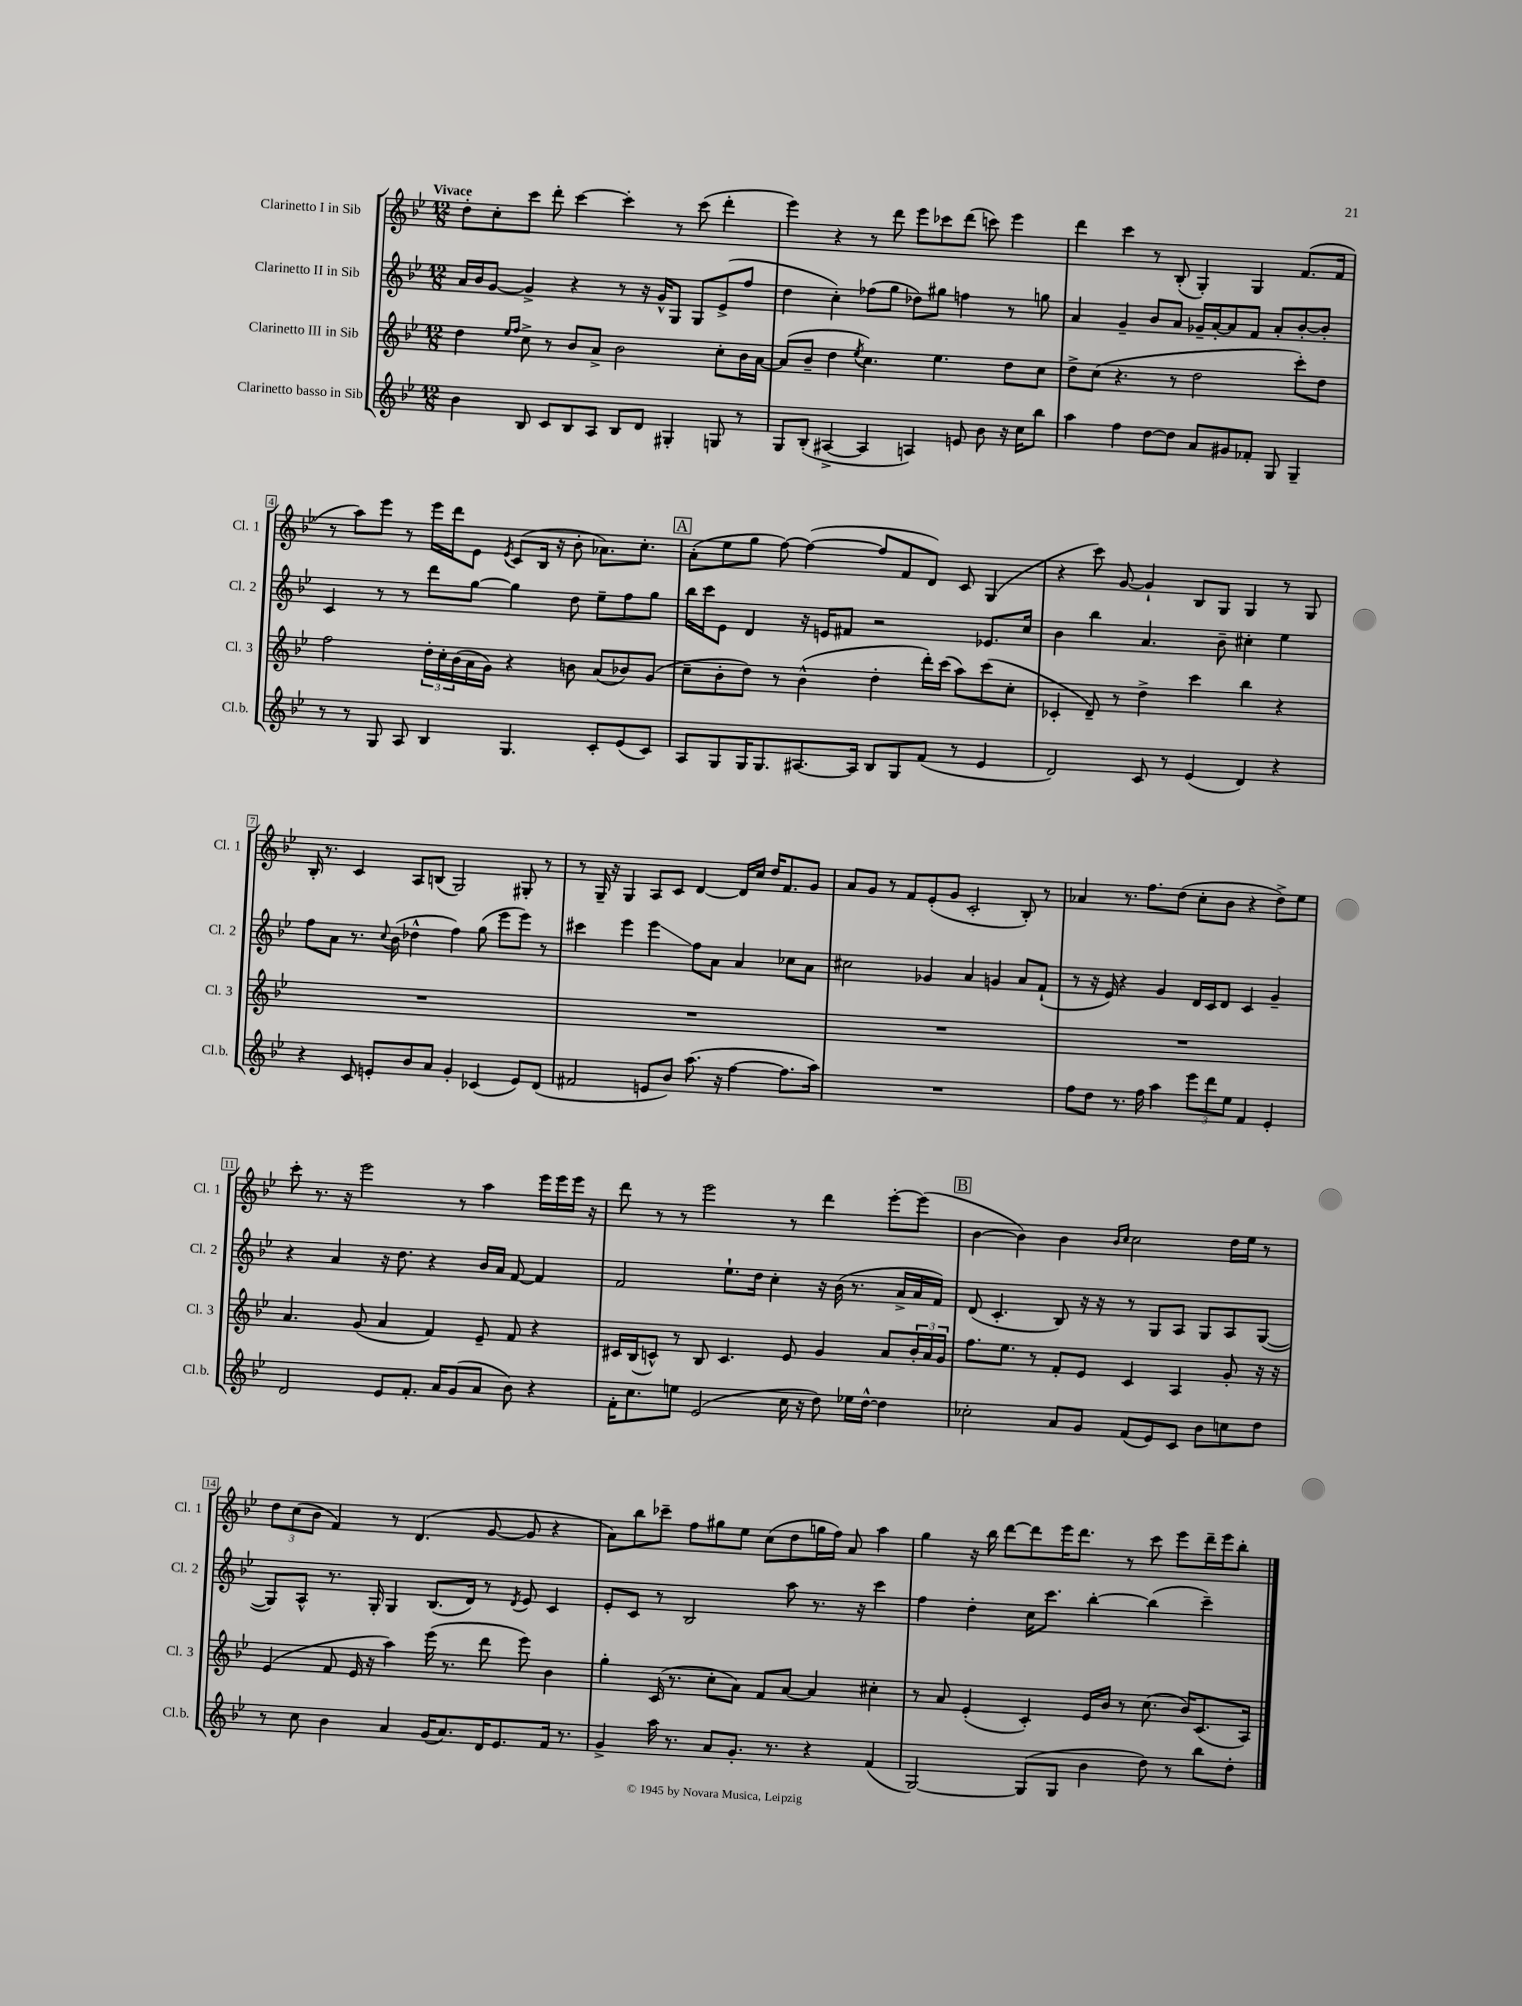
<<
\new StaffGroup <<
\new Staff = "s0" \with { instrumentName = "Clarinetto I in Sib" shortInstrumentName = "Cl. 1" } {
    \clef treble \key bes \major \numericTimeSignature \time 12/8 \tempo "Vivace"
    d''8-. c''8-. c'''8 d'''8-. c'''4~ c'''4-. r8 c'''8( d'''4-. |
    ees'''4) r4 r8 d'''8 ees'''8 ces'''8 d'''8( c'''8) ees'''4 |
    d'''4 c'''4 r8 bes8-.( g4-.) g4 f'8.( f'16 |
    r8 a''8) ees'''8 r8 ees'''16 d'''16 ees'8 \acciaccatura { ees'8 } c'8( bes16 r16 bes'8-. aes'8.) c''8.-. |
    \mark \markup { \box "A" } a'8-.( ees''8 g''8 f''8~) f''4~( f''8 f'8 d'8) c'8 g4( |
    r4 c'''8) g'8~ g'4-! bes8 g8 g4 r8 g8 |
    bes16-. r8. c'4 a8 b8( g2) gis8-. r8 |
    r8 g16-- r16 g4 a8 c'8 d'4~ d'16 c''16 d''16 f'8. g'8 |
    a'8 g'8 r8 f'8 ees'8-.( g'8 c'2-. bes8-.) r8 |
    aes'4 r8. f''8. d''8( c''8-. bes'8 r4 d''8->) ees''8 |
    c'''8-. r8. r16 ees'''2 r8 a''4 ees'''16 ees'''16 ees'''16 r16 |
    d'''8 r8 r8 ees'''2 r8 d'''4 ees'''8~-. ees'''8( |
    \mark \markup { \box "B" } bes'4~ bes'4) bes'4 \grace { bes'16 c''16 } c''2 d''16 ees''16 r8 |
    \tuplet 3/2 { d''8 c''8( bes'8 } f'4) r8 d'4.( g'8~ g'8 r4 |
    a'8) bes''8 ces'''8-- f''8 gis''8 ees''8 c''8( d''8 g''16 f''16) a'8 a''4 |
    g''4 r16 bes''16 d'''8~ d'''8 ees'''16 d'''8. r8 c'''8 ees'''8 d'''16-- ees'''16 bes''8-. \bar "|." |
}
\new Staff = "s1" \with { instrumentName = "Clarinetto II in Sib" shortInstrumentName = "Cl. 2" } {
    \clef treble \key bes \major \numericTimeSignature \time 12/8
    a'16 bes'16 g'8~ g'4-> r4 r8 r16 g'16-^ g8 g8 ees'8->( f''8 |
    d''4 c''4-.) fes''8( g''8 des''8) gis''8 f''4 r8 g''8 |
    a'4 g'4-- bes'8 a'8 ges'16-- a'16~-. a'8 f'8 a'8-. bes'8~-. bes'8-. |
    c'4 r8 r8 d'''8 g''8~ g''4 d''8 ees''8-- f''8 g''8 |
    \mark \markup { \box "A" } bes''16 c'''16 ees'8 d'4 r16 e'16 fis'8 r2 ees'8. c''16 |
    bes'4 bes''4 a'4. bes'8-- cis''4-. ees''4 |
    f''8 a'8 r8. \appoggiatura { c''8 } bes'16( des''4-^ f''4) g''8( ees'''8 ees'''8) r8 |
    cis'''4 ees'''4 ees'''4\glissando f''8 a'8 a'4 ces''8 a'8 |
    cis''2 ges'4 a'4 g'4 a'8 f'8-!( |
    r8 r16 ees'16) r4 g'4 d'16 c'16 d'8 c'4 g'4-- |
    r4 a'4 r16 d''8. r4 bes'16 a'16 f'8~ f'4 |
    f'2 ees''8.-! d''16 c''4-. r16 bes'16( r8. a'16-> a'16 f'16) |
    \mark \markup { \box "B" } d'8( c'4.-. bes8) r16 r16 r8 g8 a8 g8 a8 g8~( |
    g8) a8-^ r8. g16-. g4 bes8.( d'16) r8 \acciaccatura { d'8 } ees'8 c'4 |
    ees'8-. c'8 r8 bes2 a''8 r8. r16 c'''4 |
    f''4 d''4-. c''16 c'''8. bes''4~-. bes''4( c'''4--) \bar "|." |
}
\new Staff = "s2" \with { instrumentName = "Clarinetto III in Sib" shortInstrumentName = "Cl. 3" } {
    \clef treble \key bes \major \numericTimeSignature \time 12/8
    d''4 \grace { ees''16 f''16 } c''8-> r8 bes'8 a'8-> bes'2 c''8-. bes'16 a'16~ |
    a'8( bes'8-- d''4 \acciaccatura { ees''8 } c''4.) ees''4. d''8 c''8 |
    d''8-> c''8( r4. r8 d''2 c'''8-.) d''8 |
    f''2 \tuplet 3/2 { d''16-. c''16-. bes'16( } a'16 g'16) r4 b'8 a'8( bes'8) g'8( |
    \mark \markup { \box "A" } c''8-- bes'8-. d''8) r8 bes'4-^( d''4-. d'''16-.) c'''16( a''8) c'''8( c''8-. |
    ces'4-. d'8--) r8 d''4-> c'''4 bes''4 r4 |
    R1. |
    R1. |
    R1. |
    R1. |
    a'4. g'8( a'4 f'4) ees'8-- f'8 r4 |
    cis'16 bes16( c'8-^) r8 bes8 c'4. ees'8 g'4 a'8 \tuplet 3/2 { bes'16-. a'16 g'16 } |
    \mark \markup { \box "B" } f''8. ees''8. r8 f'8-. ees'8 c'4 a4 g'8-. r16 r16 |
    ees'4( f'8 ees'16 r16 a''4) ees'''16( r8. d'''8 ees'''8) bes'4 |
    g''4-. c'16( r8. c''8-. a'8) f'8 a'8~ a'4 cis''4-. |
    r8 a'8 ees'4-.( c'4-.) ees'16 bes'16 r8 c''8.( bes'16) c'8.( a16) \bar "|." |
}
\new Staff = "s3" \with { instrumentName = "Clarinetto basso in Sib" shortInstrumentName = "Cl.b." } {
    \clef treble \key bes \major \numericTimeSignature \time 12/8
    bes'4 bes8 c'8 bes8 a8 bes8 d'8 gis4-. g8 r8 |
    g8 bes8-.( ais4~-> ais4 a4) e'8 bes'8 r16 c''16 bes''8 |
    a''4 f''4 d''8~ d''8 a'8 gis'8 fes'8-. g8 g4-- |
    r8 r8 g8 a8 bes4 g4. c'8-. ees'8( c'8) |
    \mark \markup { \box "A" } a8 g8 g16 g8. ais8.~ ais16 bes8 g8 f'8( r8 ees'4 |
    d'2) c'8 r8 ees'4( d'4) r4 |
    r4 c'8 e'8-. bes'8 a'8 g'4-. ces'4( e'8) d'8( |
    fis'2 e'8 bes'8) a''8.( r16 f''4~ f''8. a''16) |
    R1. |
    f''8 d''8 r8. f''16 a''4 \tuplet 3/2 { ees'''8 d'''8 ees''8 } f'4 ees'4-. |
    d'2 ees'8 f'8.-. a'16 g'8( a'8 bes'8) r4 |
    f'16-. c''8. e''8 ees'2( c''16 r16 d''8) ees''16 d''16~-^ d''4 |
    \mark \markup { \box "B" } ces''2-. a'8 g'8 f'8( ees'8) c'8 bes'8 c''8 d''8 |
    r8 c''8 bes'4 a'4 g'16( a'8.) d'16 ees'8. f'16 r8. |
    g'4-> a''16 r8. a'8 g'8.-. r8. r4 f'4( |
    g2~) g8( g8 bes'4 d''8) r8 bes''8 d''8-. \bar "|." |
}
>>
>>
\layout { \context { \Score \override BarNumber.stencil = #(make-stencil-boxer 0.1 0.3 ly:text-interface::print) } }
